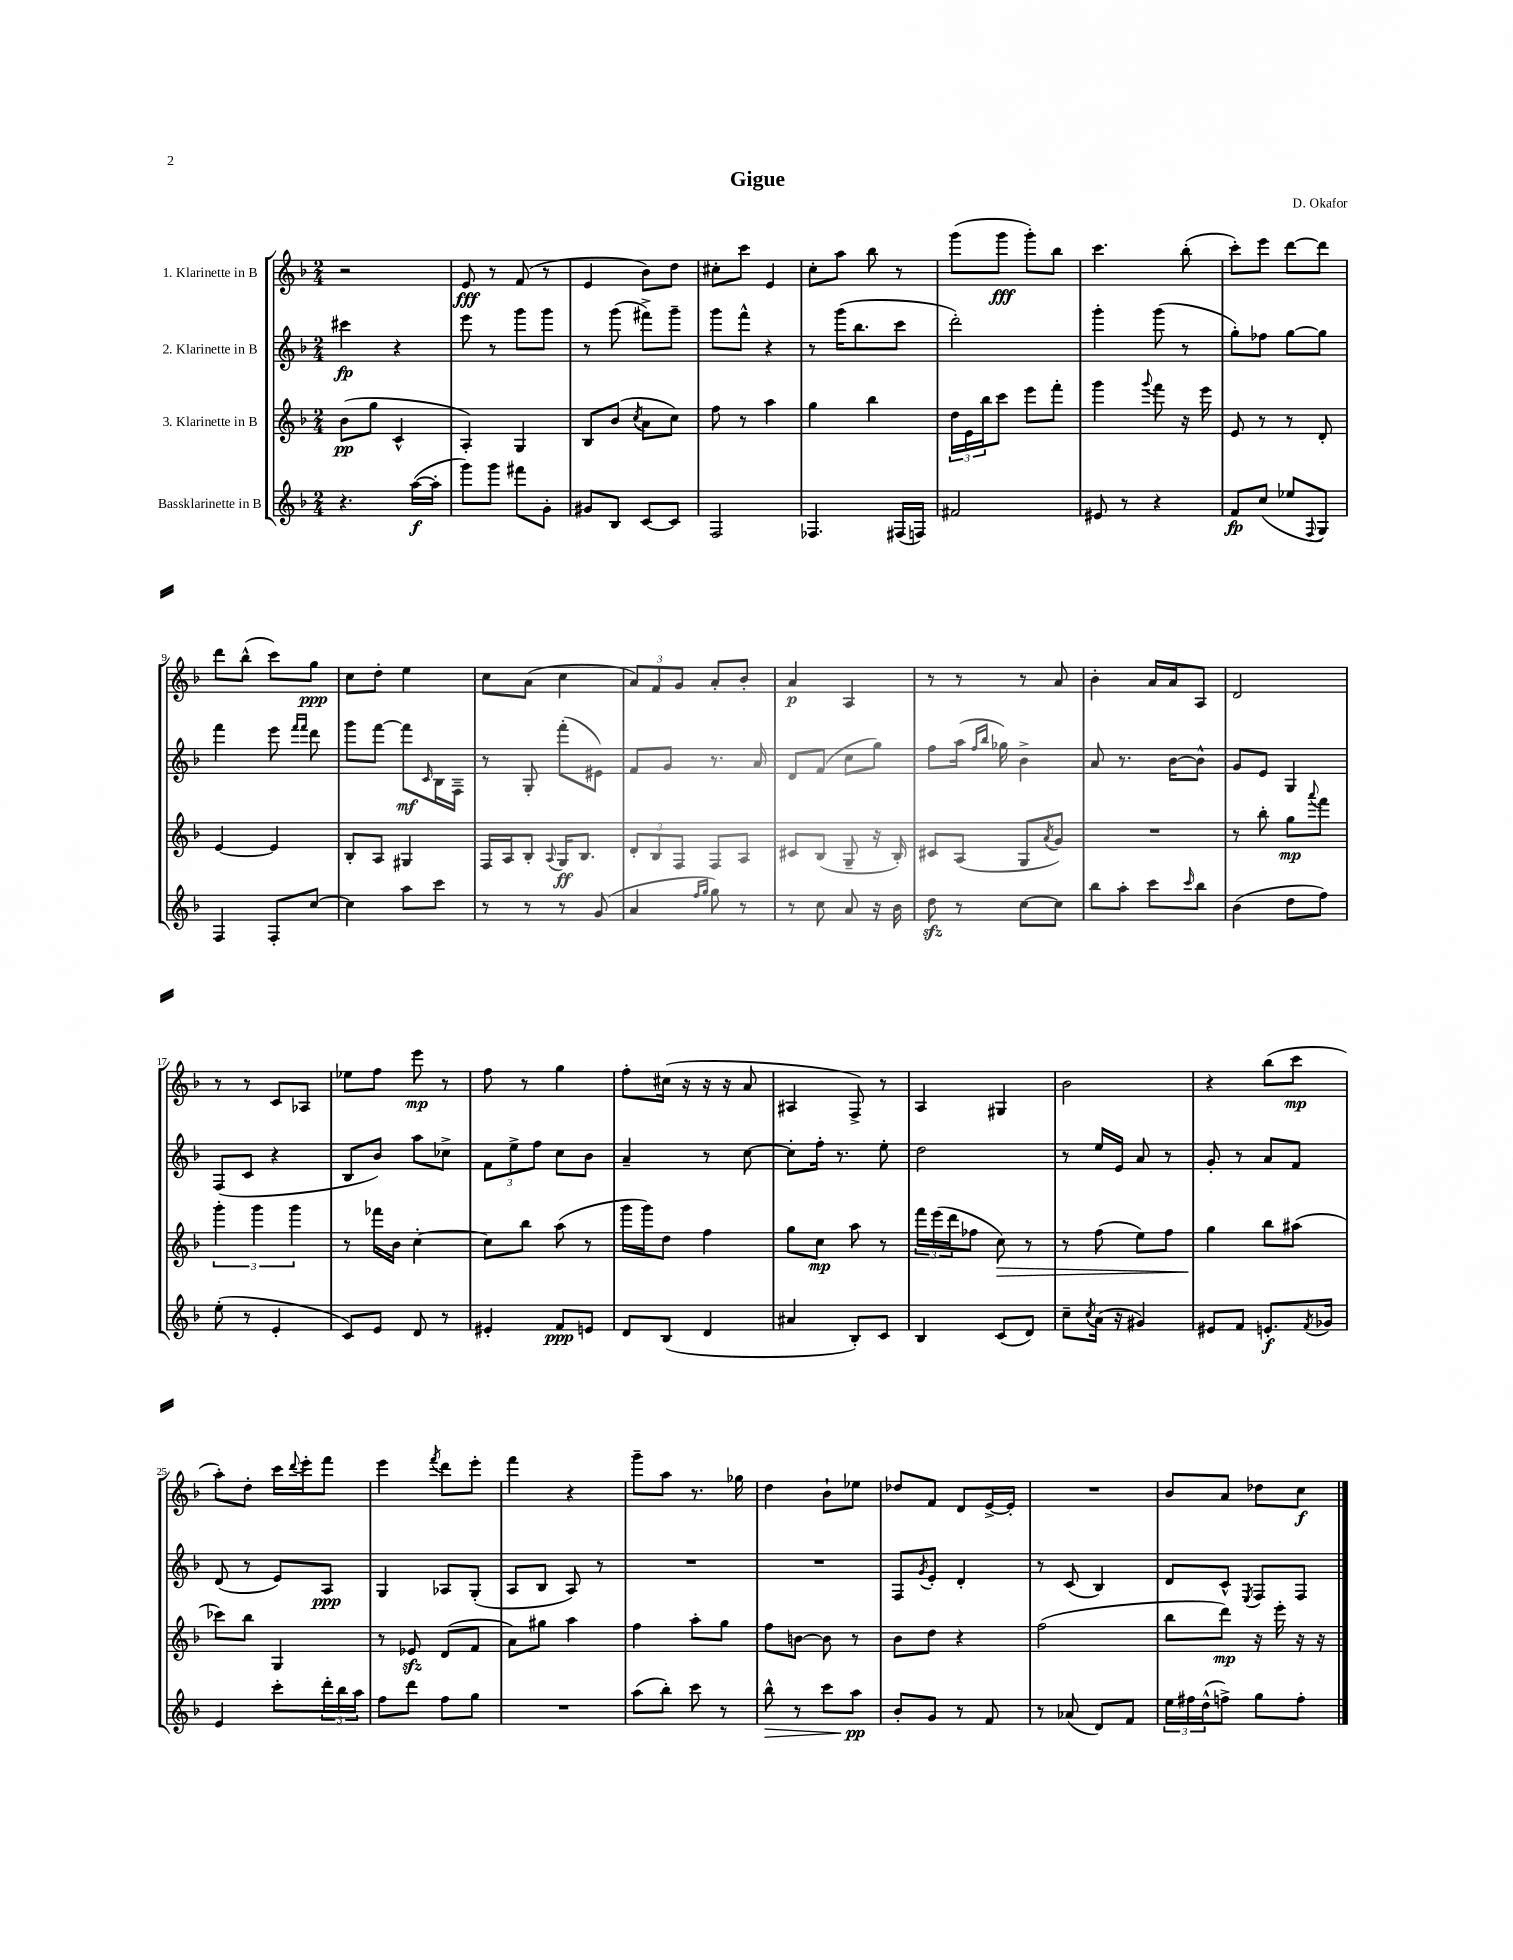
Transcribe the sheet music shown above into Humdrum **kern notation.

**kern	**kern	**kern	**kern
*staff4	*staff3	*staff2	*staff1
*clefG2	*clefG2	*clefG2	*clefG2
*k[b-]	*k[b-]	*k[b-]	*k[b-]
*M2/4	*M2/4	*M2/4	*M2/4
4.r	(8b-	4ccc#	2r
.	8gg	.	.
.	4c^^	4r	.
([16aa	.	.	.
16aa']	.	.	.
=	=	=	=
8ggg)	4A')	8eee	8e
8ggg	.	8r	8r
8fff#	4G	8ggg	(8f
8g'	.	8ggg	8r
=	=	=	=
8g#	8B-	8r	4e
8B-	(8b-	(8ggg	.
.	8qcc	.	.
[8c	8a	8fff#^)	8b-)
8c]	8cc)	8ggg~	8dd
=	=	=	=
2F	8ff	8ggg	8cc#'
.	8r	8fff^^	8ccc
.	4aa	4r	4e
=	=	=	=
4.F-	4gg	8r	8cc'
.	.	(16ggg	8aa
.	.	8.bb-	.
.	4bb-	.	8bb-
(16F#	.	8ccc	8r
16F)	.	.	.
=	=	=	=
2f#	24dd	2ddd')	(8ggg
.	24e	.	.
.	24bb-	.	.
.	8ccc	.	8ggg
.	8eee	.	8ggg')
.	8fff'	.	8bb-
=	=	=	=
8e#	4ggg	4ggg'	4.ccc
8r	.	.	.
.	8qqggg	.	.
4r	8fff	(8ggg	.
.	16r	8r	(8bb-'
.	16eee	.	.
=	=	=	=
8f	8e	8gg')	8ccc')
(8cc	8r	8ff-	8eee
8ee-	8r	[8gg	[8ddd
8qqF	.	.	.
8G)	8d'	8gg]	8ddd]
=	=	=	=
4F	[4e	4fff	8ddd
.	.	.	(8bb-^^
8F'	4e]	8eee	8ccc)
.	.	16qqfff	.
.	.	16qqfff	.
[8cc	.	8ddd	8gg
=	=	=	=
4cc]	8B-'	8ggg	8cc
.	8A	[8fff	8dd'
8aa	4G#	8fff]	4ee
.	.	16qqc	.
8ccc	.	16B-	.
.	.	16F~	.
=	=	=	=
8r	16F	8r	8cc
.	16A	.	.
8r	8B-'	8G'	(8a
.	8qqA	.	.
8r	16G	(8fff'	4cc
.	8.B-	.	.
(8g	.	8e#)	.
=	=	=	=
4a	12d'	8f	12a)
.	12B-	.	12f
.	.	8g	.
.	12F	.	12g
16qqff	.	.	.
16qqgg	.	.	.
8gg)	8F	8.r	8a'
8r	8A	.	8b-'
.	.	16a	.
=	=	=	=
8r	8c#	8d	4a
8cc	(8B-	(8f	.
8a	8G~	8cc	4A
16r	16r	8gg)	.
16b-	16B-')	.	.
=	=	=	=
8dd	8c#	8ff	8r
8r	(8A	(16aa	8r
.	.	16qqff	.
.	.	16qqbb-	.
.	.	16gg-)	.
[8cc	8G	4b-^	8r
.	8qa	.	.
8cc]	8g)	.	8a
=	=	=	=
8bb-	2r	8a	4b-'
8aa'	.	8.r	.
8ccc	.	.	16a
.	.	[16b-	16a
16qqccc	.	.	.
8bb-	.	8b-^^]	8A
=	=	=	=
(4b-	8r	8g	2d
.	8bb-'	8e	.
8dd	8gg	4G	.
.	8qqaaa	.	.
8ff)	8fff	.	.
=	=	=	=
(8ee'	6ggg'	(8F	8r
8r	.	8c	8r
.	6ggg	.	.
4e'	.	4r	8c
.	6ggg	.	.
.	.	.	8A-
=	=	=	=
8c)	8r	8B-	8ee-
8e	16fff-	8b-)	8ff
.	16b-	.	.
8d	[4cc'	8aa	8eee
8r	.	8cc-^	8r
=	=	=	=
4e#'	8cc]	12f	8ff
.	.	12ee^	.
.	8bb-	.	8r
.	.	12ff	.
8f	(8aa	8cc	4gg
8e	8r	8b-	.
=	=	=	=
8d	16ggg	4a~	8ff'
.	16ggg)	.	.
(8B-	8dd	.	(16cc#
.	.	.	16r
4d	4ff	8r	16r
.	.	.	16r
.	.	[8cc	8a
=	=	=	=
4a#	8gg	8cc']	4A#
.	8cc	16ff'	.
.	.	8.r	.
8B-')	8aa	.	8F^)
8c	8r	8ee'	8r
=	=	=	=
4B-	24fff	2dd	4A
.	(24eee	.	.
.	24ddd	.	.
.	8ff-	.	.
(8c	8cc)	.	4G#
8d)	8r	.	.
=	=	=	=
8cc~	8r	8r	2b-
8qcc	.	.	.
(16a	(8ff	16ee	.
16r	.	16e	.
4g#)	8ee)	8a	.
.	8ff	8r	.
=	=	=	=
8e#	4gg	8g'	4r
8f	.	8r	.
8.e'	8bb-	8a	(8bb-
.	(8aa#	8f	8ccc
8qf	.	.	.
16g-	.	.	.
=	=	=	=
4e	8ccc-)	(8d	8aa')
.	8bb-	8r	8dd'
8ccc'	4G	8e)	16ccc
.	.	.	8qqddd
.	.	.	16eee'
24ddd'	.	8A	8fff
24bb-	.	.	.
24aa	.	.	.
=	=	=	=
8ff	8r	4G	4eee
8ddd	8e-	.	.
.	.	.	8qfff
8ff	(8d	8A-	8ddd
8gg	8f	(8G'	8eee'
=	=	=	=
2r	8a)	8A	4fff
.	8gg#	8B-	.
.	4aa	8A)	4r
.	.	8r	.
=	=	=	=
(8aa	4ff	2r	8ggg~
8bb-')	.	.	8aa
8ccc	8aa'	.	8.r
8r	8gg	.	.
.	.	.	16gg-
=	=	=	=
8bb-^^	8ff	2r	4dd
8r	[8b	.	.
8ccc	8b]	.	8b-`
8aa	8r	.	8ee-
=	=	=	=
8b-'	8b-	8F	8dd-
.	.	8qg	.
8g	8dd	8e'	8f
8r	4r	4d'	8d
8f	.	.	[16e^
.	.	.	16e']
=	=	=	=
8r	(2ff	8r	2r
(8a-	.	(8c	.
8d)	.	4B-)	.
8f	.	.	.
=	=	=	=
24ee	8bb-	8d	8b-
24ff#	.	.	.
(24dd^^	.	.	.
8ff^)	8ddd)	8c^^	8a
.	.	8qE	.
8gg	16r	8F	8dd-
.	16eee'	.	.
8ff'	16r	8F	8cc
.	16r	.	.
==	==	==	==
*-	*-	*-	*-
